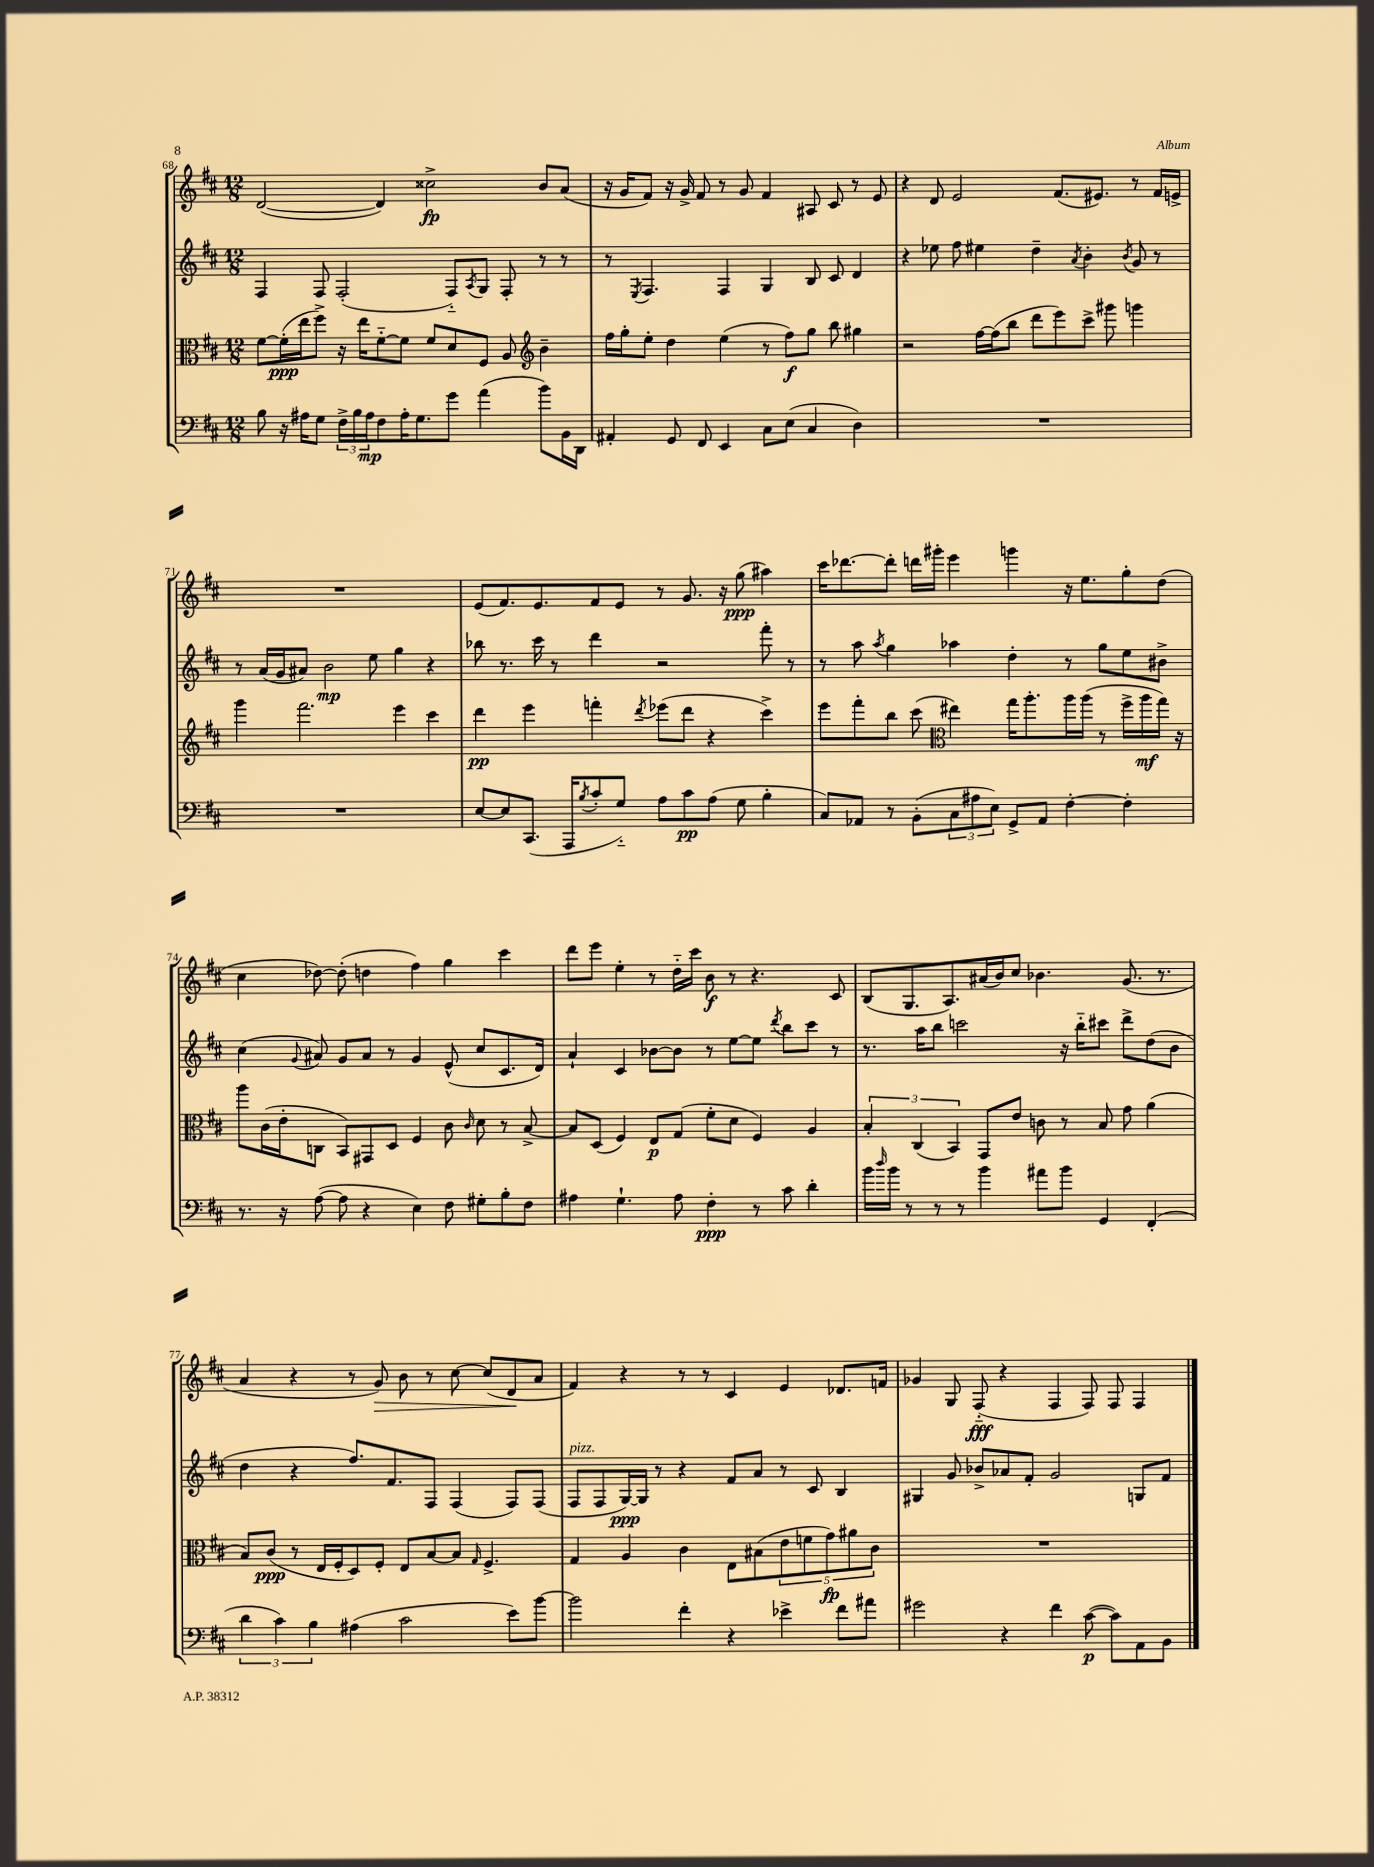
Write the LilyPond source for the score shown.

<<
\new StaffGroup <<
\new Staff = "s0" {
    \clef treble \key d \major \numericTimeSignature \time 12/8
    d'2~( d'4) cisis''2->\fp b'8 a'8( |
    r16 g'16 fis'8) r16 g'16-> fis'8 r8 g'8 fis'4 ais8 cis'8 r8 e'8 |
    r4 d'8 e'2 fis'8.( eis'8.) r8 fis'16 e'16-> |
    R1. |
    e'8( fis'8.) e'8. fis'8 e'8 r8 g'8. r16 g''8\ppp( ais''4) |
    cis'''16 des'''8.~ des'''8-. d'''16 gis'''16-. e'''4 g'''4 r16 e''8. g''8-. d''8( |
    cis''4 des''8~) des''8-.( d''4 fis''4) g''4 cis'''4 |
    d'''8 e'''8 e''4-. r8 d''16-_ cis'''16 b'8\f r8 r4. cis'8 |
    b8( g8. a8.) ais'16( b'16) cis''8 bes'4. g'8.( r8. |
    a'4 r4 r8 g'8\>) b'8 r8 cis''8~ cis''8( d'8\! a'8 |
    fis'4) r4 r8 r8 cis'4 e'4 des'8. f'16 |
    ges'4 g8 fis8-_\fff( r4 fis4 fis8) fis8 fis4 \bar "|." |
}
\new Staff = "s1" {
    \clef treble \key d \major \numericTimeSignature \time 12/8
    fis4 fis8 fis2-.( fis8-_) \acciaccatura { a8 } g8 fis8-. r8 r8 |
    r8 \acciaccatura { e8 } fis4. fis4 g4 b8 cis'8 d'4 |
    r4 ees''8 fis''8 eis''4 d''4-- \acciaccatura { a'8 } b'4-. \acciaccatura { b'8 } g'8 r8 |
    r8 a'16( g'16 ais'8) b'2\mp e''8 g''4 r4 |
    bes''8 r8. cis'''16 r8 d'''4 r2 fis'''8-. r8 |
    r8 a''8 \acciaccatura { a''8 } g''4 aes''4 d''4-. r8 g''8 e''8 bis'8-> |
    cis''4( \appoggiatura { g'8 } ais'8) g'8 ais'8 r8 g'4 e'8-^( cis''8 cis'8. d'16) |
    a'4-! cis'4 bes'8~ bes'8 r8 e''8~ e''8 \acciaccatura { d'''8 } b''8 cis'''8 r8 |
    r8. a''16 b''8 c'''2 r16 b''16-_ cis'''8 d'''8-> d''8( b'8 |
    d''4 r4 fis''8.) fis'8. fis8 fis4( fis8) fis8( |
    fis8^\markup { \italic "pizz." } fis8 g16~\ppp) g16 r8 r4 fis'8 a'8 r8 cis'8 b4 |
    gis4 g'8 bes'8-> aes'8 fis'8-. g'2 g8 fis'8 \bar "|." |
}
\new Staff = "s2" {
    \clef alto \key d \major \numericTimeSignature \time 12/8
    fis'8~ fis'16-.\ppp( e''16 fis''8->) r16 e''16 fis'8~-_ fis'8 fis'8 d'8 fis8 a8 \clef treble b'4-- |
    fis''16 g''16-. e''8-. d''4 e''4( r8 fis''8\f) g''8 b''8 gis''4 |
    r2 fis''16~ fis''16( b''8 d'''8 e'''8) cis'''8-> gis'''8 g'''4 |
    g'''4 fis'''2. e'''4 cis'''4 |
    d'''4\pp e'''4 f'''4-. \acciaccatura { d'''8 } ees'''8( d'''8 r4 cis'''4->) |
    e'''8 fis'''8-. b''8 cis'''8( \clef alto eis''4) g''16 a''8.-. a''16 a''16( r8 fis''16-> a''16\mf g''16) r16 |
    a''8 cis'16( e'16-. c8 b,8) gis,8 d8 fis4 cis'8 \grace { cis'16 } d'8 r8 b8~-> |
    b8 d8( fis4) e8\p g8( fis'8-. d'8 fis4) a4 |
    \tuplet 3/2 { b4-. cis4( b,4) } g,8 e'8 c'8 r8 b8 g'8 a'4( |
    b8) cis'8\ppp( r8 e16 fis16-. d8) fis8-. e8 b8~ b8 \grace { g16 } fis4.-> |
    g4 a4 cis'4 e8 bis8( \tuplet 5/4 { e'8 f'8 g'8\fp) ais'8 cis'8 } |
    R1. \bar "|." |
}
\new Staff = "s3" {
    \clef bass \key d \major \numericTimeSignature \time 12/8
    b8 r16 ais16 g8 \tuplet 3/2 { fis16-> b16 ais16\mp } fis8 ais16-. g8. g'8 a'4( b'8) b,16 d,16 |
    ais,4-. g,8 fis,8 e,4 cis8 e8( cis4 d4) |
    R1. |
    R1. |
    e8~ e8 cis,8.( a,,16 \acciaccatura { b8 } cis'8-. g8-_) a8 cis'8\pp a8( g8 b4-. |
    cis8) aes,8 r8 b,8-.( \tuplet 3/2 { cis8 ais8 e8) } g,8-> aes,8 fis4~-. fis4-. |
    r8. r16 a8~( a8 r4 e4) fis8 gis8-. b8-. fis8 |
    ais4 g4.-! ais8 fis4-.\ppp r8 cis'8 d'4-. |
    b'16 \grace { d''16 } b'16 r8 r8 r8 b'4 ais'8 b'8 g,4 fis,4-.( |
    \tuplet 3/2 { d'4 cis'4) b4 } ais4( cis'2 e'8) b'8~ |
    b'2 fis'4-. r4 ees'4-> fis'8 ais'8 |
    gis'2 r4 fis'4 cis'8~\p( cis'8) a,8 b,8 \bar "|." |
}
>>
>>
\layout { \context { \Score currentBarNumber = #68 } }
